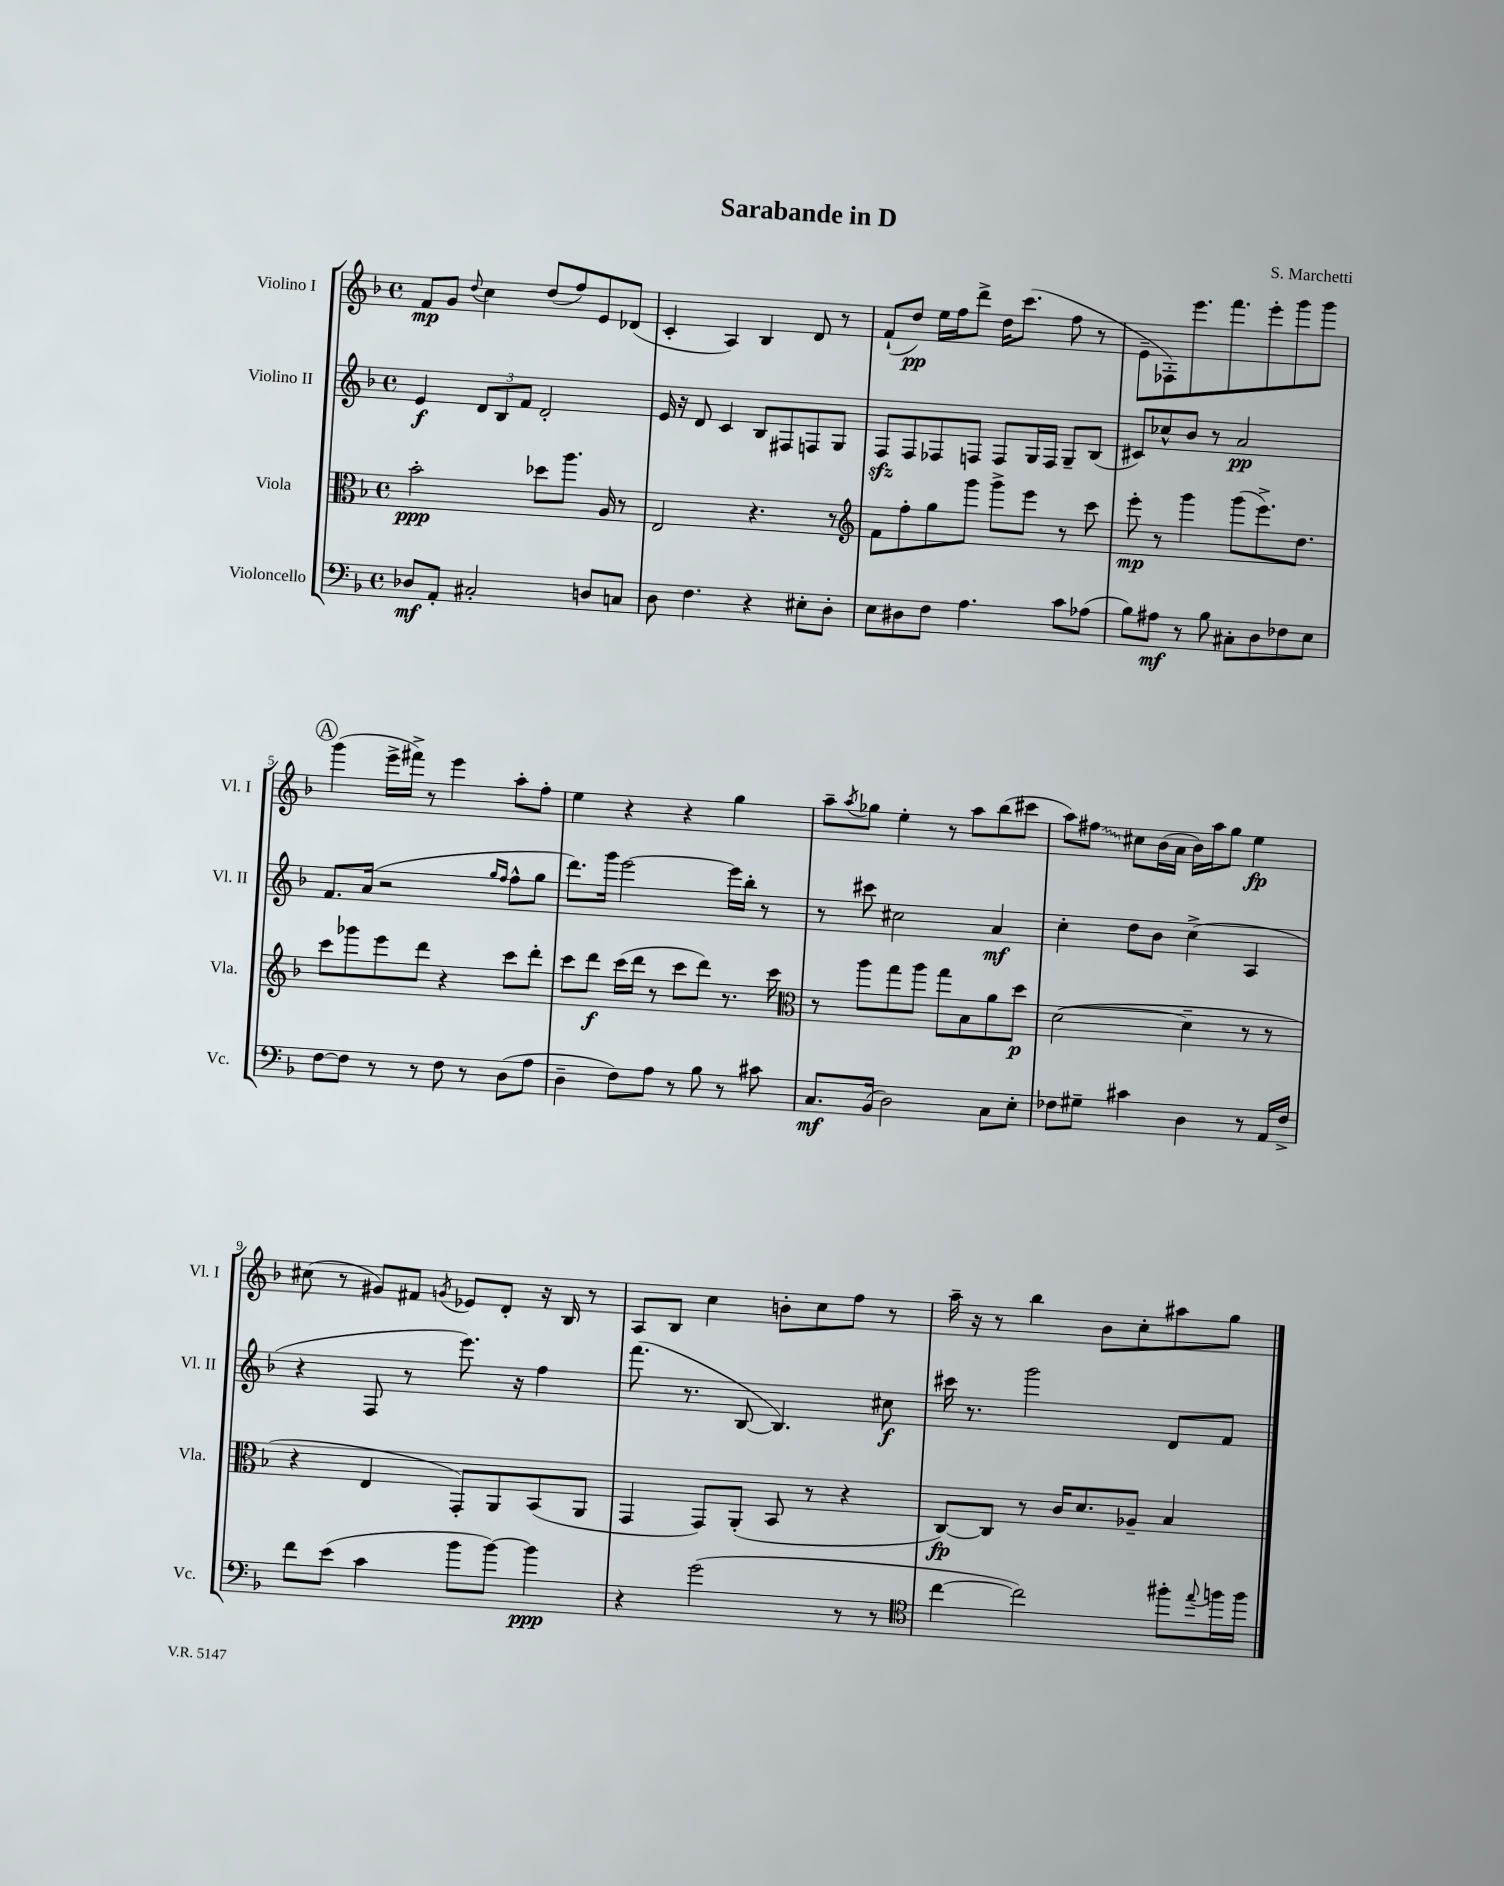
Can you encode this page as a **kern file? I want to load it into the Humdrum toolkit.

**kern	**kern	**kern	**kern
*staff4	*staff3	*staff2	*staff1
*clefF4	*clefC3	*clefG2	*clefG2
*k[b-]	*k[b-]	*k[b-]	*k[b-]
*M4/4	*M4/4	*M4/4	*M4/4
*met(c)	*met(c)	*met(c)	*met(c)
8D-/L	2b-'\	4e/	8f/L
8AA'/J	.	.	8g/J
.	.	.	8qqdd/
2C#'/	.	12d/L	4cc\
.	.	12B-/	.
.	.	12f/J	.
.	8dd-\L	2d'/	(8dd/L
.	8.aa\J	.	8ff/)
8D/L	.	.	8e/
.	16A/	.	.
8C/J	8r	.	(8d-/J
=	=	=	=
8D\	2E/	16e/	4c'/
.	.	16r	.
4.F\	.	8d/	.
.	.	4c/	4A/)
4r	4.r	8B-/L	4B-/
.	.	8F#/	.
8E#'\L	.	8F/	8d/
8D'\J	8r	8G/J	8r
=	=	=	=
*	*clefG2	*	*
8E\L	8f\L	8F/L	(8f`/L
8D#\	8ff'\	8F/	8dd/J)
8F\J	8gg\	8F-/	16ee\LL
.	.	.	16ff\J
4.A\	8ggg\J	8F/J	8ddd^\J
.	8ggg^\L	8F/L	16dd\LK
.	.	.	(8.ccc\J
.	8eee\J	16G/L	.
.	.	16F/JJ	.
8c\L	8r	8G~/L	8ff\
(8A-\J	8ccc\	(8B-/J	8r
=	=	=	=
8B-\L)	8eee'\	8c#/L)	8e~\L
8A#\J	8r	8cc-^^/	8F-'\)
8r	4ggg\	8b-/J	8.eee\
8B-\	.	8r	.
.	.	.	8.fff\
8C#'\L	(8ggg\L	2a/	.
8D\	8.eee^\)	.	8eee'\
8F-\	.	.	8ggg\
.	8.dd\J	.	.
8E\J	.	.	8ggg\J
=	=	=	=
[8F\L	8ccc\L	8.f/L	(4ggg\
8F\]J	8ggg-\	.	.
.	.	(16a/Jk	.
8r	8eee\	2r	16eee^\LL
.	.	.	16fff#^\JJ)
8r	8ddd\J	.	8r
8F\	4r	.	4eee\
8r	.	.	.
.	.	16qqgg/LL	.
.	.	16qqff/JJ	.
(8D\L	8ccc\L	8ff^^\L	8aa'\L
8A\J	8ddd'\J	8gg\J	8ff'\J
=	=	=	=
4D~\	8ccc\L	8.ddd\L)	4ee\
.	8ddd\J	.	.
.	.	16ggg\Jk	.
8F\L)	(16ccc\LL	[2eee\	4r
.	16ddd\JJ	.	.
8A\J	8r	.	.
8r	8ccc\L	.	4r
8B-\	8ddd\J)	.	.
8r	8.r	16eee\]LL	4gg\
.	.	16bb-'\JJ	.
8c#\	.	8r	.
.	16ccc\	.	.
=	=	=	=
*	*clefC3	*	*
8.C/L	8r	8r	8aa~\L
.	.	.	8qaa/
.	8aa\L	8ccc#\	8gg-\J
(16BB-/Jk	.	.	.
2D\)	8gg\	2cc#\	4ee'\
.	8aa\J	.	.
.	8gg\L	.	8r
.	8B-\	.	8aa\L
8C\L	8a\	4a/	(8bb-\
8E'\J	8dd\J	.	8ccc#\J
=	=	=	=
8F-\L	([2d\	4cc'\	8aa\L)
8G#~\J	.	.	8ff#\J
4c#\	.	8dd\L	8cc#\L
.	.	8b-\J	(16b-\L
.	.	.	16a\JJ
4D\	4d~\]	(4cc^\	16b-\LL)
.	.	.	16aa\J
.	.	.	8gg\J
8r	8r	4A/	4ee\
16AA/LL	8r	.	.
16F-^/JJ	.	.	.
=	=	=	=
8f\L	4r	4r	(8cc#\
(8e\J	.	.	8r
4c\	4E/	8F/	8g#/L)
.	.	8r	8f#/J
.	.	.	8qg/
8b-\L	8GG'/L)	8.eee\)	8e-/L
[8b-\J)	8AA/	.	8d'/J
.	.	16r	.
4b-\]	(8BB-/	4ff\	16r
.	.	.	16B-/
.	8AA/J	.	8r
=	=	=	=
4r	4GG/	(8.fff\	8A/L
.	.	.	8B-/J
.	.	8.r	.
(2g\	8GG/L)	.	4cc\
.	(8AA'/J	[8B-/	.
.	8BB-/	4.B-/])	8b'\L
.	8r	.	8cc\
8r	4r	.	8ff\J
8r	.	8cc#\	8r
=	=	=	=
*clefC4	*	*	*
[4cc\	[8C/L)	16ccc#\	16aa~\
.	.	8.r	16r
.	8C/]J	.	8r
2cc\])	8r	2ggg\	4bb-\
.	16c/LK	.	.
.	8.d/	.	.
.	.	.	8b-\L
.	8A-~/J	.	8cc'\
8ff#'\L	4B-/	8d/L	8aa#\
8qqee/	.	.	.
16ff\L	.	8f/J	8gg\J
16ff\JJ	.	.	.
==	==	==	==
*-	*-	*-	*-
